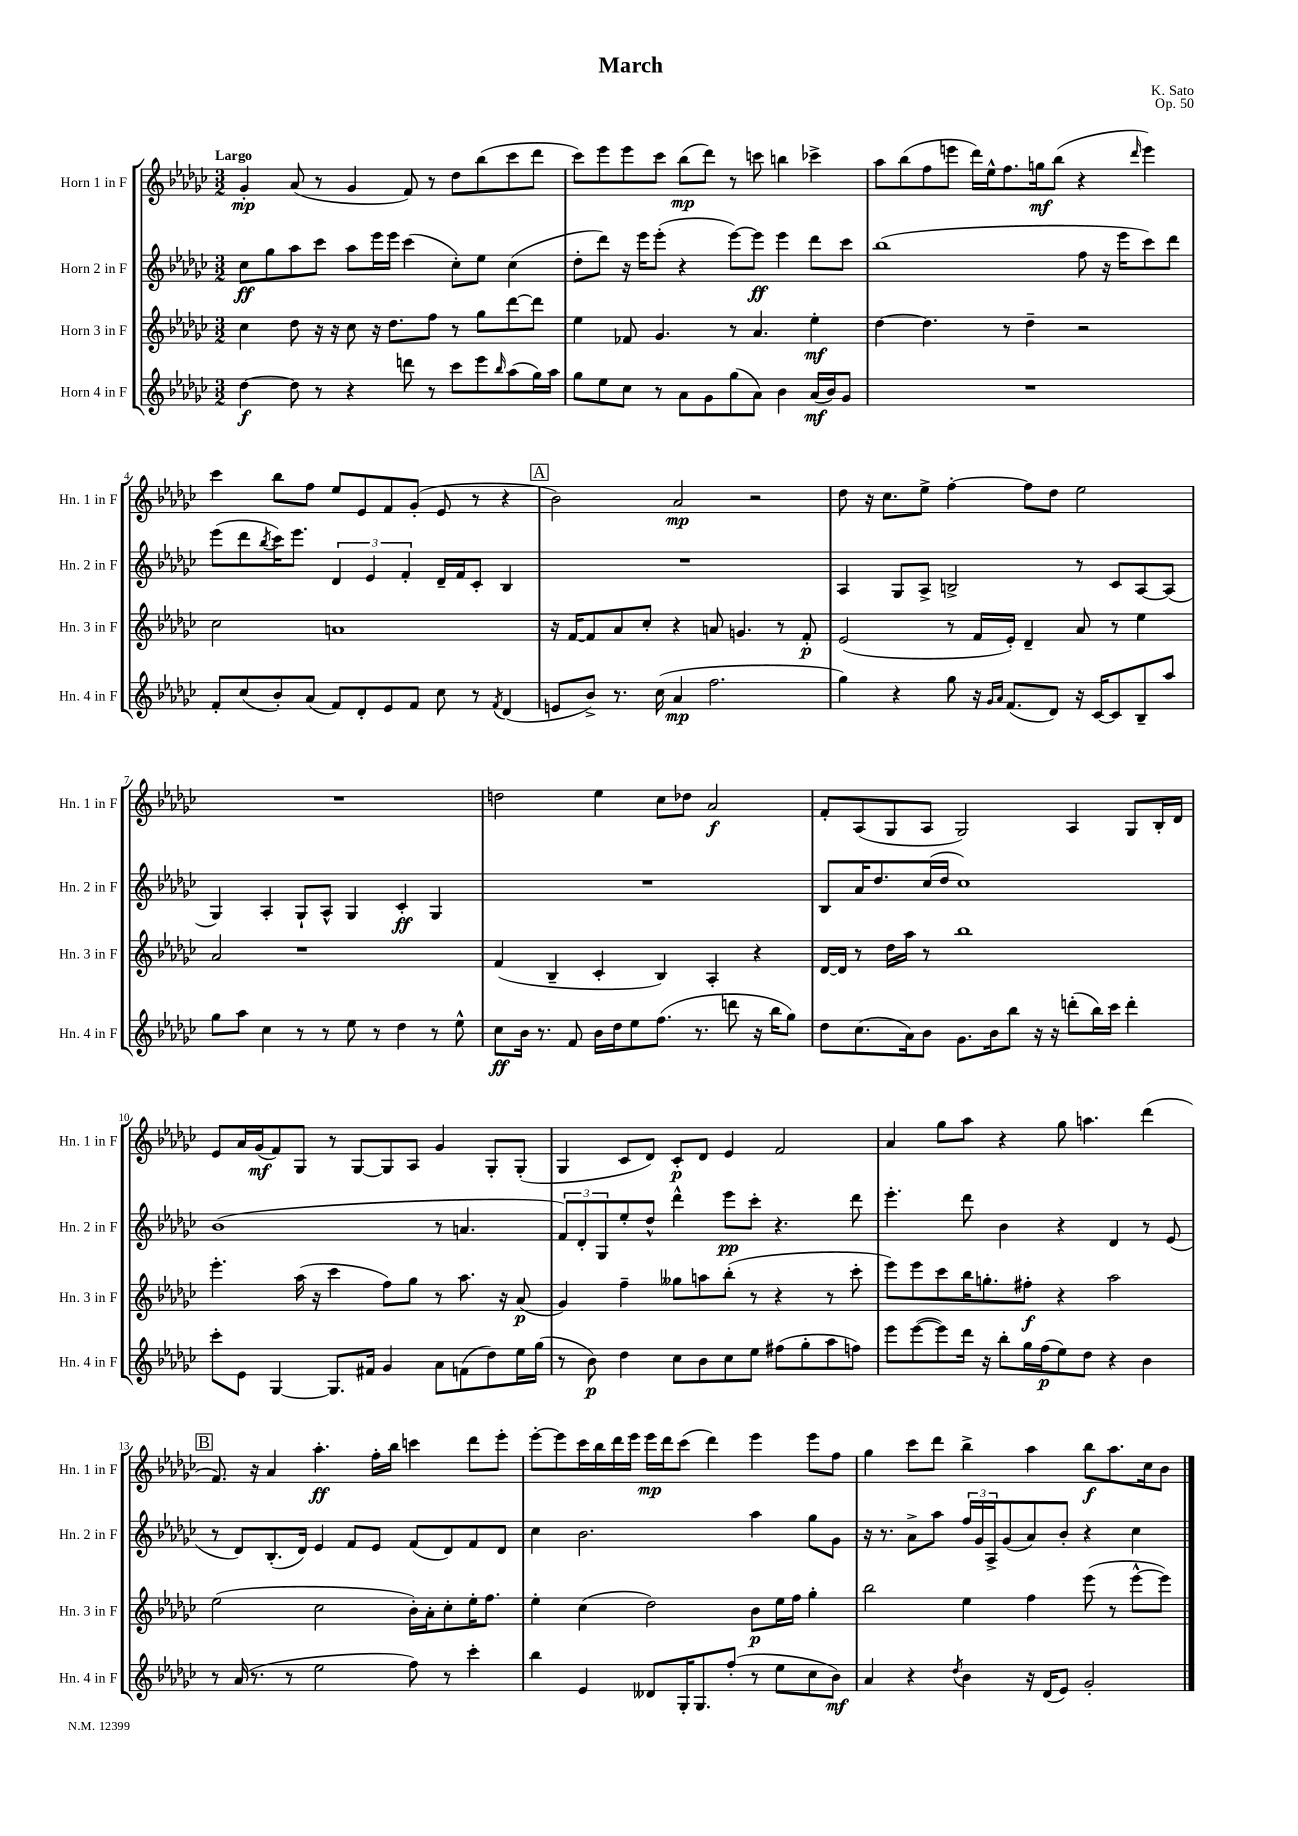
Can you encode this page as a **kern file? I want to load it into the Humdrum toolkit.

**kern	**kern	**kern	**kern
*staff4	*staff3	*staff2	*staff1
*clefG2	*clefG2	*clefG2	*clefG2
*k[b-e-a-d-g-c-]	*k[b-e-a-d-g-c-]	*k[b-e-a-d-g-c-]	*k[b-e-a-d-g-c-]
*M3/2	*M3/2	*M3/2	*M3/2
[4dd-\	4cc-\	8cc-\L	4g-'/
.	.	8gg-\	.
8dd-\]	8dd-\	8aa-\	(8a-/
8r	16r	8ccc-\J	8r
.	16r	.	.
4r	8cc-\	8aa-\L	4g-/
.	16r	16eee-\L	.
.	8.dd-\L	16eee-\JJ	.
8ddd\	.	(4ccc-\	8f/)
8r	8ff\J	.	8r
8ccc-\L	8r	8cc-'\L)	8dd-\L
8eee-\	8gg-\L	8ee-\J	(8bb-\
16qqbb-/	.	.	.
(8aa-\	[8ddd-\	(4cc-\	8ccc-\
16gg-\L)	8ddd-\]J	.	8ddd-\J
16aa-\JJ	.	.	.
=	=	=	=
8gg-\L	4ee-\	8dd-'\L	8ccc-\L)
8ee-\	.	8ddd-\J)	8eee-\
8cc-\J	8f-/	16r	8eee-\
.	.	16eee-\LK	.
8r	4.g-/	(8eee-'\J	8ccc-\J
8a-\L	.	4r	(8bb-\L
8g-\	.	.	8ddd-\J)
(8gg-\	8r	[8eee-\L)	8r
8a-\J)	4.a-/	8eee-\]J	8ccc\
4b-\	.	4eee-\	4bb\
(16a-/LL	4ee-'\	8ddd-\L	4ccc-^\
16b-/J)	.	.	.
8g-/J	.	8ccc-\J	.
=	=	=	=
1.r	[4dd-\	(1bb-	8aa-\L
.	.	.	(8bb-\
.	4.dd-\]	.	8ff\
.	.	.	8eee\J
.	.	.	16ddd-\LL)
.	.	.	16ee-^^\J
.	8r	.	8.ff\
.	4dd-~\	.	.
.	.	.	16gg\k
.	.	.	(8bb-\J
.	2r	8ff\	4r
.	.	16r	.
.	.	16eee-\LK	.
.	.	.	16qqddd-/
.	.	8ccc-\)	4eee\)
.	.	8ddd-\J	.
=	=	=	=
8f'/L	2cc-\	(8eee-\L	4ccc-\
(8cc-/	.	8ddd-\	.
.	.	8qbb-/	.
8b-'/)	.	16ccc-\K)	8bb-\L
.	.	8.eee-\J	.
(8a-/J	.	.	8ff\J
8f/L)	1a	6d-/	8ee-/L
8d-'/	.	.	8e-/
.	.	6e-/	.
8e-/	.	.	8f/
.	.	6f'/	.
8f/J	.	.	(8g-'/J
8cc-\	.	16d-~/LL	8e-/
.	.	16f/J	.
8r	.	8c-'/J	8r
8qf/	.	.	.
(4d-/	.	4B-/	4r
=	=	=	=
8e/L	16r	1.r	2b-\)
.	[16f/LK	.	.
8b-^/J)	8f/]	.	.
8.r	8a-/	.	.
.	8cc-'/J	.	.
(16cc-\	.	.	.
4a-/	4r	.	2a-/
2.ff\	8a/	.	.
.	4.g/	.	.
.	.	.	2r
.	8r	.	.
.	8f'/	.	.
=	=	=	=
4gg-\)	(2e-/	4A-/	8dd-\
.	.	.	16r
.	.	.	8.cc-\L
4r	.	8G-/L	.
.	.	8A-^/J	8ee-^\J
8gg-\	8r	2B^/	[4ff'\
16r	16f/LL	.	.
16qqg-/LL	.	.	.
16qqa-/JJ	.	.	.
(8.f/L	16e-'/JJ)	.	.
.	4d-~/	.	8ff\]L
8d-/J)	.	.	8dd-\J
16r	8a-/	8r	2ee-\
[16c-/LK	.	.	.
8c-/]	8r	8c-/L	.
8B-~/	4ee-\	[8A-/	.
8aa-/J	.	(8A-/]J	.
=	=	=	=
8gg-\L	2a-/	4G-/)	1.r
8aa-\J	.	.	.
4cc-\	.	4A-'/	.
8r	1r	8G-`/L	.
8r	.	8A-^^/J	.
8ee-\	.	4G-/	.
8r	.	.	.
4dd-\	.	4c-'/	.
8r	.	4G-/	.
8ee-^^\	.	.	.
=	=	=	=
8cc-\L	(4f/	1.r	2dd\
16b-\Jk	.	.	.
8.r	.	.	.
.	4B-~/	.	.
8f/	.	.	.
16b-\LL	4c-'/	.	4ee-\
16dd-\J	.	.	.
8ee-\	.	.	.
(8.ff\J	4B-/)	.	8cc-\L
.	.	.	8dd-\J
8.r	.	.	.
.	4A-'/	.	2a-/
8ddd\	.	.	.
16r	4r	.	.
16bb-\LK	.	.	.
8gg-\J)	.	.	.
=	=	=	=
8dd-\L	[16d-/LL	8B-/L	8f'/L
.	16d-/]JJ	.	.
(8.cc-\	8r	16a-/K	(8A-/
.	.	8.dd-/	.
.	16dd-\LL	.	8G-/
16a-\k)	16aa-\JJ	.	.
8b-\J	8r	(16cc-/L	8A-/J
.	.	16dd-/JJ	.
8.g-\L	1bb-	1cc-)	2G-/)
16b-\k	.	.	.
8bb-\J	.	.	.
16r	.	.	.
16r	.	.	.
(8ddd'\L	.	.	4A-/
16bb-\L)	.	.	.
16ccc-\JJ	.	.	.
4ddd'\	.	.	8G-/L
.	.	.	16B-'/L
.	.	.	16d-/JJ
=	=	=	=
8ccc-'\L	4.eee-'\	(1b-	8e-/L
8e-\J	.	.	16a-/L
.	.	.	(16g-/J
[4G-/	.	.	8f/)
.	(16aa-\	.	8G-/J
.	16r	.	.
8.G-/]L	4ccc-\	.	8r
.	.	.	[8G-/L
16f#/Jk	.	.	.
4g-/	8ff\L)	.	8G-/]
.	8gg-\J	.	8A-/J
8a-\L	8r	8r	4g-/
(8f\	8.aa-\	4.a/	.
8dd-\)	.	.	8G-'/L
.	16r	.	.
16ee-\L	(8a-/	.	(8G-'/J
(16gg-\JJ	.	.	.
=	=	=	=
8r	4g-/)	12f/L)	4G-/
.	.	12d-'/	.
8b-\)	.	.	.
.	.	12G-/	.
4dd-\	4ff~\	8ee-'/	8c-/L
.	.	8dd-^^/J	8d-/J)
8cc-\L	8gg--\L	4ddd-^^\	8c-'/L
8b-\	8aa\	.	8d-/J
8cc-\	(8bb-'\J	8eee-\L	4e-/
8ee-\J	8r	8ccc-'\J	.
(8ff#\L	4r	4.r	2f/
8gg-'\	.	.	.
8aa-\	8r	.	.
8ff\J)	8ccc-'\	8ddd-\	.
=	=	=	=
8eee-\L	8eee-\L)	4.eee-'\	4a-/
([8eee-\	8eee-\	.	.
8eee-\])	8ccc-\	.	8gg-\L
16ddd-\Jk	16bb-\K	8ddd-\	8aa-\J
16r	8.gg'\	.	.
8bb-'\L	.	4b-\	4r
16gg-\L	8ff#'\J	.	.
(16ff\J	.	.	.
8ee-\)	4r	4r	8gg-\
8dd-\J	.	.	4.aa\
4r	2aa-\	4d-/	.
4b-\	.	8r	(4ddd-\
.	.	(8e-/	.
=	=	=	=
8r	(2ee-\	8r	8.f/)
(16a-/	.	8d-/L)	.
8.r	.	.	16r
.	.	(8.B-'/	4a-/
8r	.	.	.
.	.	16d-/Jk)	.
2ee-\	2cc-\	4e-/	4.aa-'\
.	.	8f/L	.
.	.	8e-/J	16ff'\LL
.	.	.	16bb-\JJ
8ff\)	16b-'\LL)	(8f/L	4ccc\
.	16a-'\J	.	.
8r	8cc-'\	8d-/)	.
4ccc-'\	16ee-'\K	8f/	8ddd-\L
.	8.ff\J	.	.
.	.	8d-/J	8eee-'\J
=	=	=	=
4bb-\	4ee-'\	4cc-\	[8eee-'\L
.	.	.	8eee-\]
4e-/	(4cc-\	2.b-\	16ccc-\L
.	.	.	16bb-\
.	.	.	16ddd-\
.	.	.	16eee-\JJ
8d--/L	2dd-\)	.	16eee-\LL
.	.	.	16ddd-\J
16G-'/K	.	.	(8ccc-\J
8.G-/	.	.	.
.	.	.	4ddd-\)
(8ff'/J	.	.	.
8r	8b-\L	4aa-\	4eee-\
8ee-\L	16ee-\L	.	.
.	16ff\JJ	.	.
8cc-\	4gg-'\	8gg-\L	8eee-\L
8b-\J)	.	8g-\J	8ff\J
=	=	=	=
4a-/	2bb-\	16r	4gg-\
.	.	8.r	.
4r	.	8a-^\L	8ccc-\L
.	.	8aa-\J	8ddd-\J
8qdd-/	.	.	.
4b-\	4ee-\	24ff/LL	4bb-^\
.	.	24g-/	.
.	.	24A-^/J	.
.	.	(8g-/	.
16r	4ff\	8a-/)	4aa-\
(16d-/LK	.	.	.
8e-/J)	.	8b-'/J	.
2g-'/	(8eee-\	4r	8bb-\L
.	8r	.	8.aa-\
.	[8eee-^^\L	4cc-\	.
.	.	.	16cc-\k
.	8eee-\]J)	.	8b-\J
==	==	==	==
*-	*-	*-	*-
